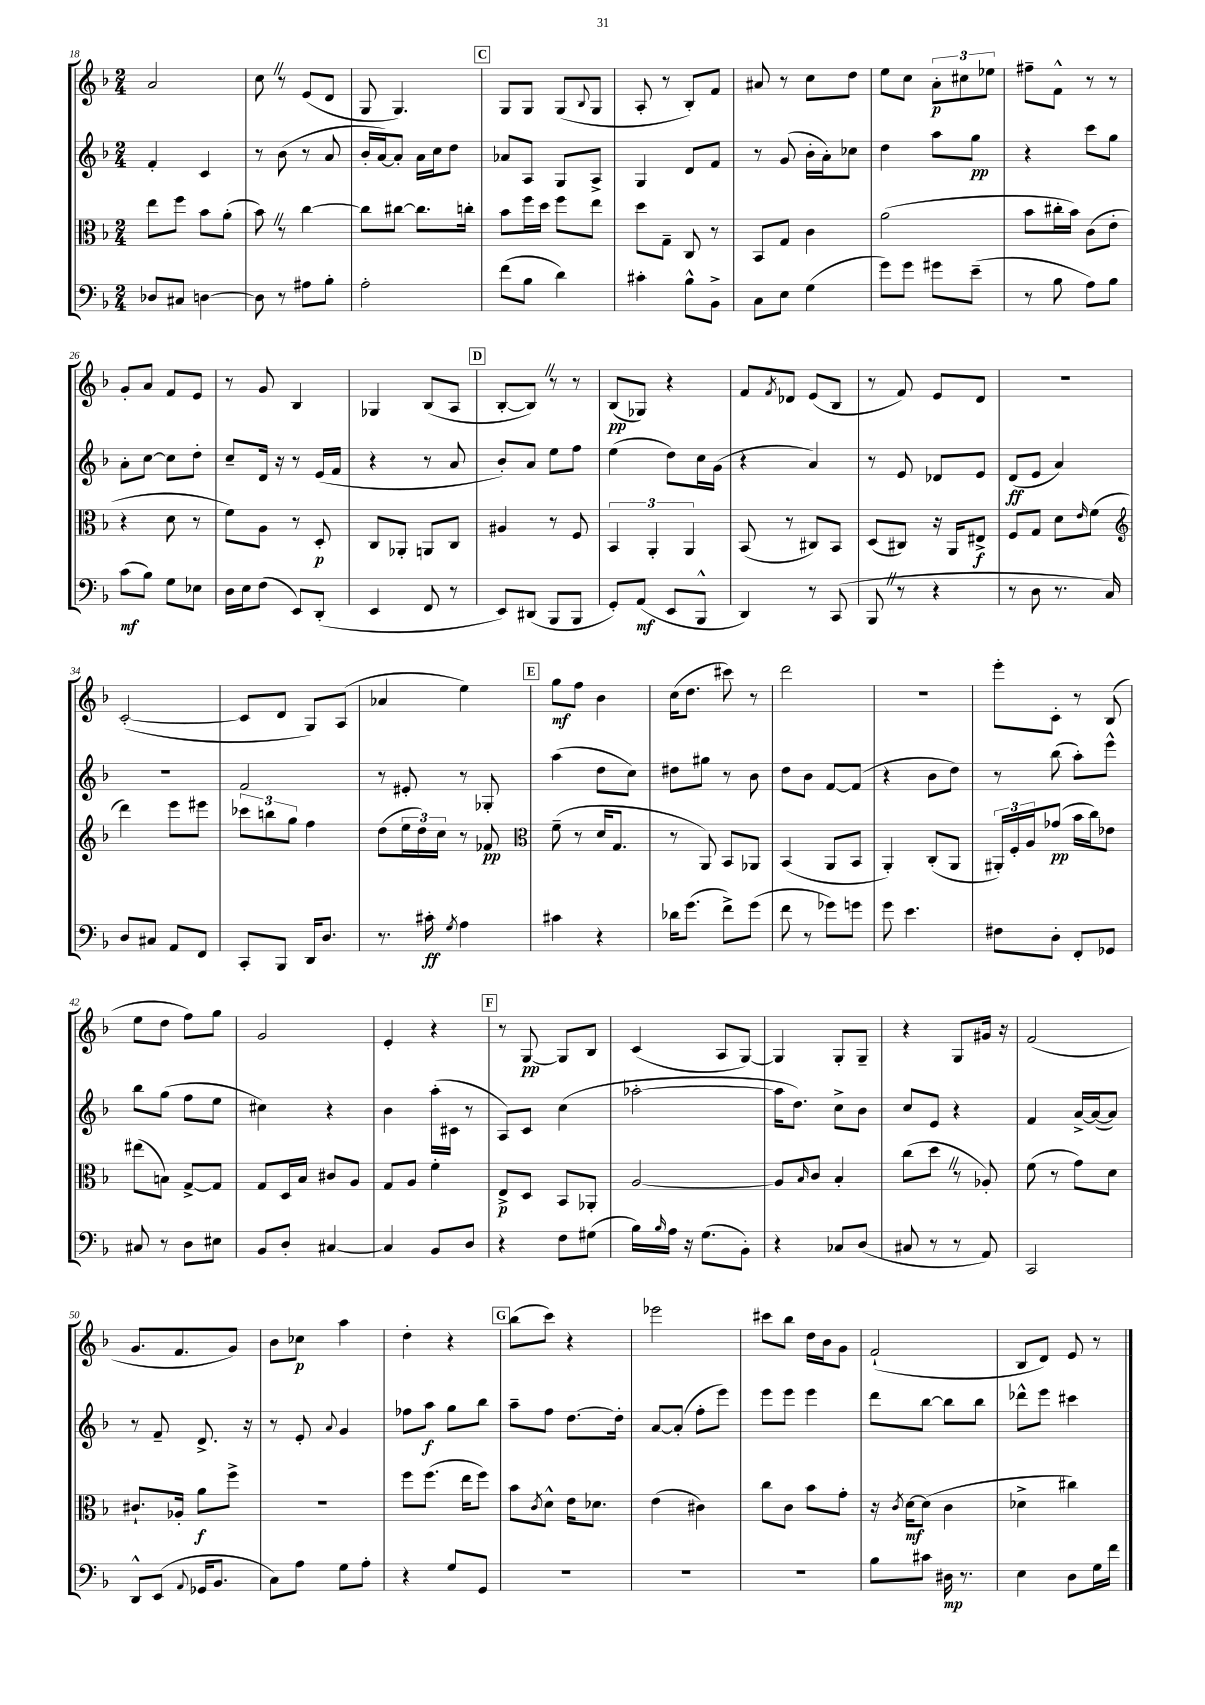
<<
\new StaffGroup <<
\new Staff = "s0" {
    \clef treble \key f \major \numericTimeSignature \time 2/4
    a'2 |
    c''8 \once \override BreathingSign.text = \markup { \musicglyph "scripts.caesura.straight" } \breathe r8 e'8( d'8 |
    g8 g4.) |
    \mark \markup { \box "C" } g8 g8 g8( \appoggiatura { bes8 } g8 |
    a8-. r8 bes8-.) f'8 |
    ais'8 r8 c''8 d''8 |
    e''8 c''8 \tuplet 3/2 { a'8-.\p cis''8 ees''8 } |
    fis''8-- f'8-^ r8 r8 |
    g'8-. a'8 f'8 e'8 |
    r8 g'8 bes4 |
    ges4 bes8( a8 |
    \mark \markup { \box "D" } bes8~-. bes8) \once \override BreathingSign.text = \markup { \musicglyph "scripts.caesura.straight" } \breathe r8 r8 |
    bes8\pp( ges8) r4 |
    f'8 \acciaccatura { f'8 } des'8 e'8( bes8 |
    r8 f'8) e'8 d'8 |
    r2 |
    c'2~-.( |
    c'8 d'8 g8) a8( |
    aes'4 e''4) |
    \mark \markup { \box "E" } g''8\mf f''8 bes'4 |
    c''16( d''8. cis'''8) r8 |
    d'''2 |
    R2 |
    e'''8-. c'8-. r8 bes8( |
    e''8 d''8 f''8) g''8 |
    g'2 |
    e'4-. r4 |
    \mark \markup { \box "F" } r8 g8~\pp g8 bes8 |
    c'4( a8 g8~) |
    g4 g8-. g8-- |
    r4 g8 gis'16 r16 |
    f'2( |
    g'8. f'8. g'8) |
    bes'8 ces''8\p a''4 |
    d''4-. r4 |
    \mark \markup { \box "G" } bes''8( c'''8) r4 |
    ees'''2 |
    cis'''8 bes''8 d''16 bes'16 g'8 |
    f'2-!( |
    bes8 d'8) e'8 r8 \bar "|." |
}
\new Staff = "s1" {
    \clef treble \key f \major \numericTimeSignature \time 2/4
    f'4-. c'4 |
    r8 bes'8( r8 a'8 |
    bes'16-. a'16~) a'8-. a'16 c''16 d''8 |
    \mark \markup { \box "C" } aes'8 a8 g8 a8-> |
    g4 d'8 f'8 |
    r8 g'8( bes'16-. a'16-.) ces''8 |
    d''4 a''8 g''8\pp |
    r4 c'''8 g''8 |
    a'8-. c''8~ c''8 d''8-. |
    c''8-- d'16 r16 r8 e'16( f'16 |
    r4 r8 a'8 |
    \mark \markup { \box "D" } bes'8-.) a'8 e''8 f''8 |
    e''4( d''8) c''16 g'16( |
    r4 a'4) |
    r8 e'8 des'8 e'8 |
    d'8\ff( e'8 a'4) |
    r2 |
    f'2 |
    r8 eis'8-. r8 ges8-. |
    \mark \markup { \box "E" } a''4( d''8 c''8) |
    dis''8 gis''8 r8 bes'8 |
    d''8 bes'8 f'8~ f'8( |
    r4 bes'8 d''8) |
    r8 bes''8( a''8-.) e'''8-^ |
    bes''8 g''8( f''8 e''8 |
    cis''4) r4 |
    bes'4 a''16-.( cis'16 r8 |
    \mark \markup { \box "F" } a8) c'8 c''4( |
    aes''2~-. |
    aes''16 d''8.) c''8-> bes'8 |
    c''8 e'8 r4 |
    f'4 a'16~-> a'16~( a'8) |
    r8 f'8-- d'8.-> r16 |
    r8 e'8-. \appoggiatura { a'8 } g'4 |
    fes''8 a''8\f g''8 bes''8 |
    \mark \markup { \box "G" } a''8-- f''8 d''8.~ d''16-. |
    a'8~ a'8-.( f''8-. e'''8) |
    e'''8 e'''8 e'''4 |
    d'''8 bes''8~ bes''8 bes''8 |
    des'''8-^ e'''8 cis'''4 \bar "|." |
}
\new Staff = "s2" {
    \clef alto \key f \major \numericTimeSignature \time 2/4
    e''8 f''8 bes'8 a'8-.( |
    bes'8) \once \override BreathingSign.text = \markup { \musicglyph "scripts.caesura.straight" } \breathe r8 c''4~ |
    c''8 cis''8~ cis''8. c''16-. |
    \mark \markup { \box "C" } bes'8 f''16 d''16 f''8 e''8 |
    d''8 g8-- c8 r8 |
    bes,8 g8 c'4 |
    a'2( |
    bes'8 cis''16-. bes'16) c'8( e'8-. |
    r4 d'8 r8 |
    f'8) a8 r8 d8-.\p |
    c8 aes,8-. a,8 c8 |
    \mark \markup { \box "D" } ais4 r8 f8 |
    \tuplet 3/2 { bes,4 a,4-. a,4 } |
    bes,8( r8 cis8) bes,8 |
    d8( cis8) r16 a,16 eis8->\f |
    f8 g8 d'8 \grace { e'16 } f'8( |
    \clef treble d'''4) e'''8 eis'''8 |
    \tuplet 3/2 { ces'''8 b''8 g''8 } f''4 |
    d''8( \tuplet 3/2 { e''16 d''16) c''16 } r8 fes'8\pp |
    \mark \markup { \box "E" } \clef alto f'8--( r8 d'16 g8. |
    r8 a,8) bes,8 aes,8 |
    bes,4( a,8 bes,8 |
    a,4-.) c8-.( a,8 |
    \tuplet 3/2 { ais,16-.) f16-. a16 } ges'8\pp( bes'16 c''16) ees'8 |
    eis''8( b8) g8~-> g8 |
    g8 d16 bes16 cis'8 a8 |
    g8 a8 f'4-. |
    \mark \markup { \box "F" } e8->\p d8 bes,8 aes,8-. |
    a2~ |
    a8 \grace { bes16 } c'8 bes4-. |
    c''8( d''8 \once \override BreathingSign.text = \markup { \musicglyph "scripts.caesura.straight" } \breathe r8 aes8-.) |
    f'8( r8 g'8) d'8 |
    cis'8.-! aes16-. a'8\f f''8-> |
    R2 |
    f''8 f''8.( e''16 f''8) |
    \mark \markup { \box "G" } bes'8 \acciaccatura { c'8 } d'8-^ e'16 des'8. |
    e'4( cis'4) |
    c''8 c'8 bes'8 g'8-. |
    r16 \acciaccatura { c'8 } d'16~\mf d'8( c'4 |
    des'4-> cis''4) \bar "|." |
}
\new Staff = "s3" {
    \clef bass \key f \major \numericTimeSignature \time 2/4
    des8 cis8 d4~ |
    d8 r8 ais8 bes8-. |
    a2-. |
    \mark \markup { \box "C" } f'8( bes8 d'4) |
    cis'4-. bes8-^ bes,8-> |
    c8 e8 g4( |
    g'8) g'8 gis'8 e'8--( |
    r8 bes8 a8) bes8 |
    c'8\mf( bes8) g8 ees8 |
    d16 e16 f8( e,8) d,8-.( |
    e,4 f,8 r8 |
    \mark \markup { \box "D" } e,8) dis,8( bes,,8 bes,,8 |
    g,8-.) a,8\mf( e,8 bes,,8-^ |
    d,4) r8 c,8( |
    bes,,8 \once \override BreathingSign.text = \markup { \musicglyph "scripts.caesura.straight" } \breathe r8 r4 |
    r8 d8 r8. c16) |
    d8 cis8 a,8 f,8 |
    c,8-. bes,,8 d,16 d8. |
    r8. cis'16-.\ff \acciaccatura { g8 } a4 |
    \mark \markup { \box "E" } cis'4 r4 |
    des'16 g'8.( f'8->) g'8( |
    f'8 r8 ges'8) g'8 |
    g'8 e'4. |
    fis8 d8-. f,8-. ges,8 |
    cis8 r8 d8 eis8 |
    bes,8 d8-. cis4~ |
    cis4 bes,8 d8 |
    \mark \markup { \box "F" } r4 f8 gis8( |
    bes16) \grace { bes16 } a16 r16 g8.( bes,8-.) |
    r4 ces8 d8( |
    cis8 r8 r8 a,8) |
    c,2 |
    d,8-^ e,8( \appoggiatura { a,8 } ges,16 bes,8. |
    c8) a8 g8 a8-. |
    r4 g8 g,8 |
    \mark \markup { \box "G" } R2 |
    R2 |
    R2 |
    bes8 cis'8 dis16\mp r8. |
    e4 d8 g16 f'16 \bar "|." |
}
>>
>>
\layout { \context { \Score currentBarNumber = #18 } }
